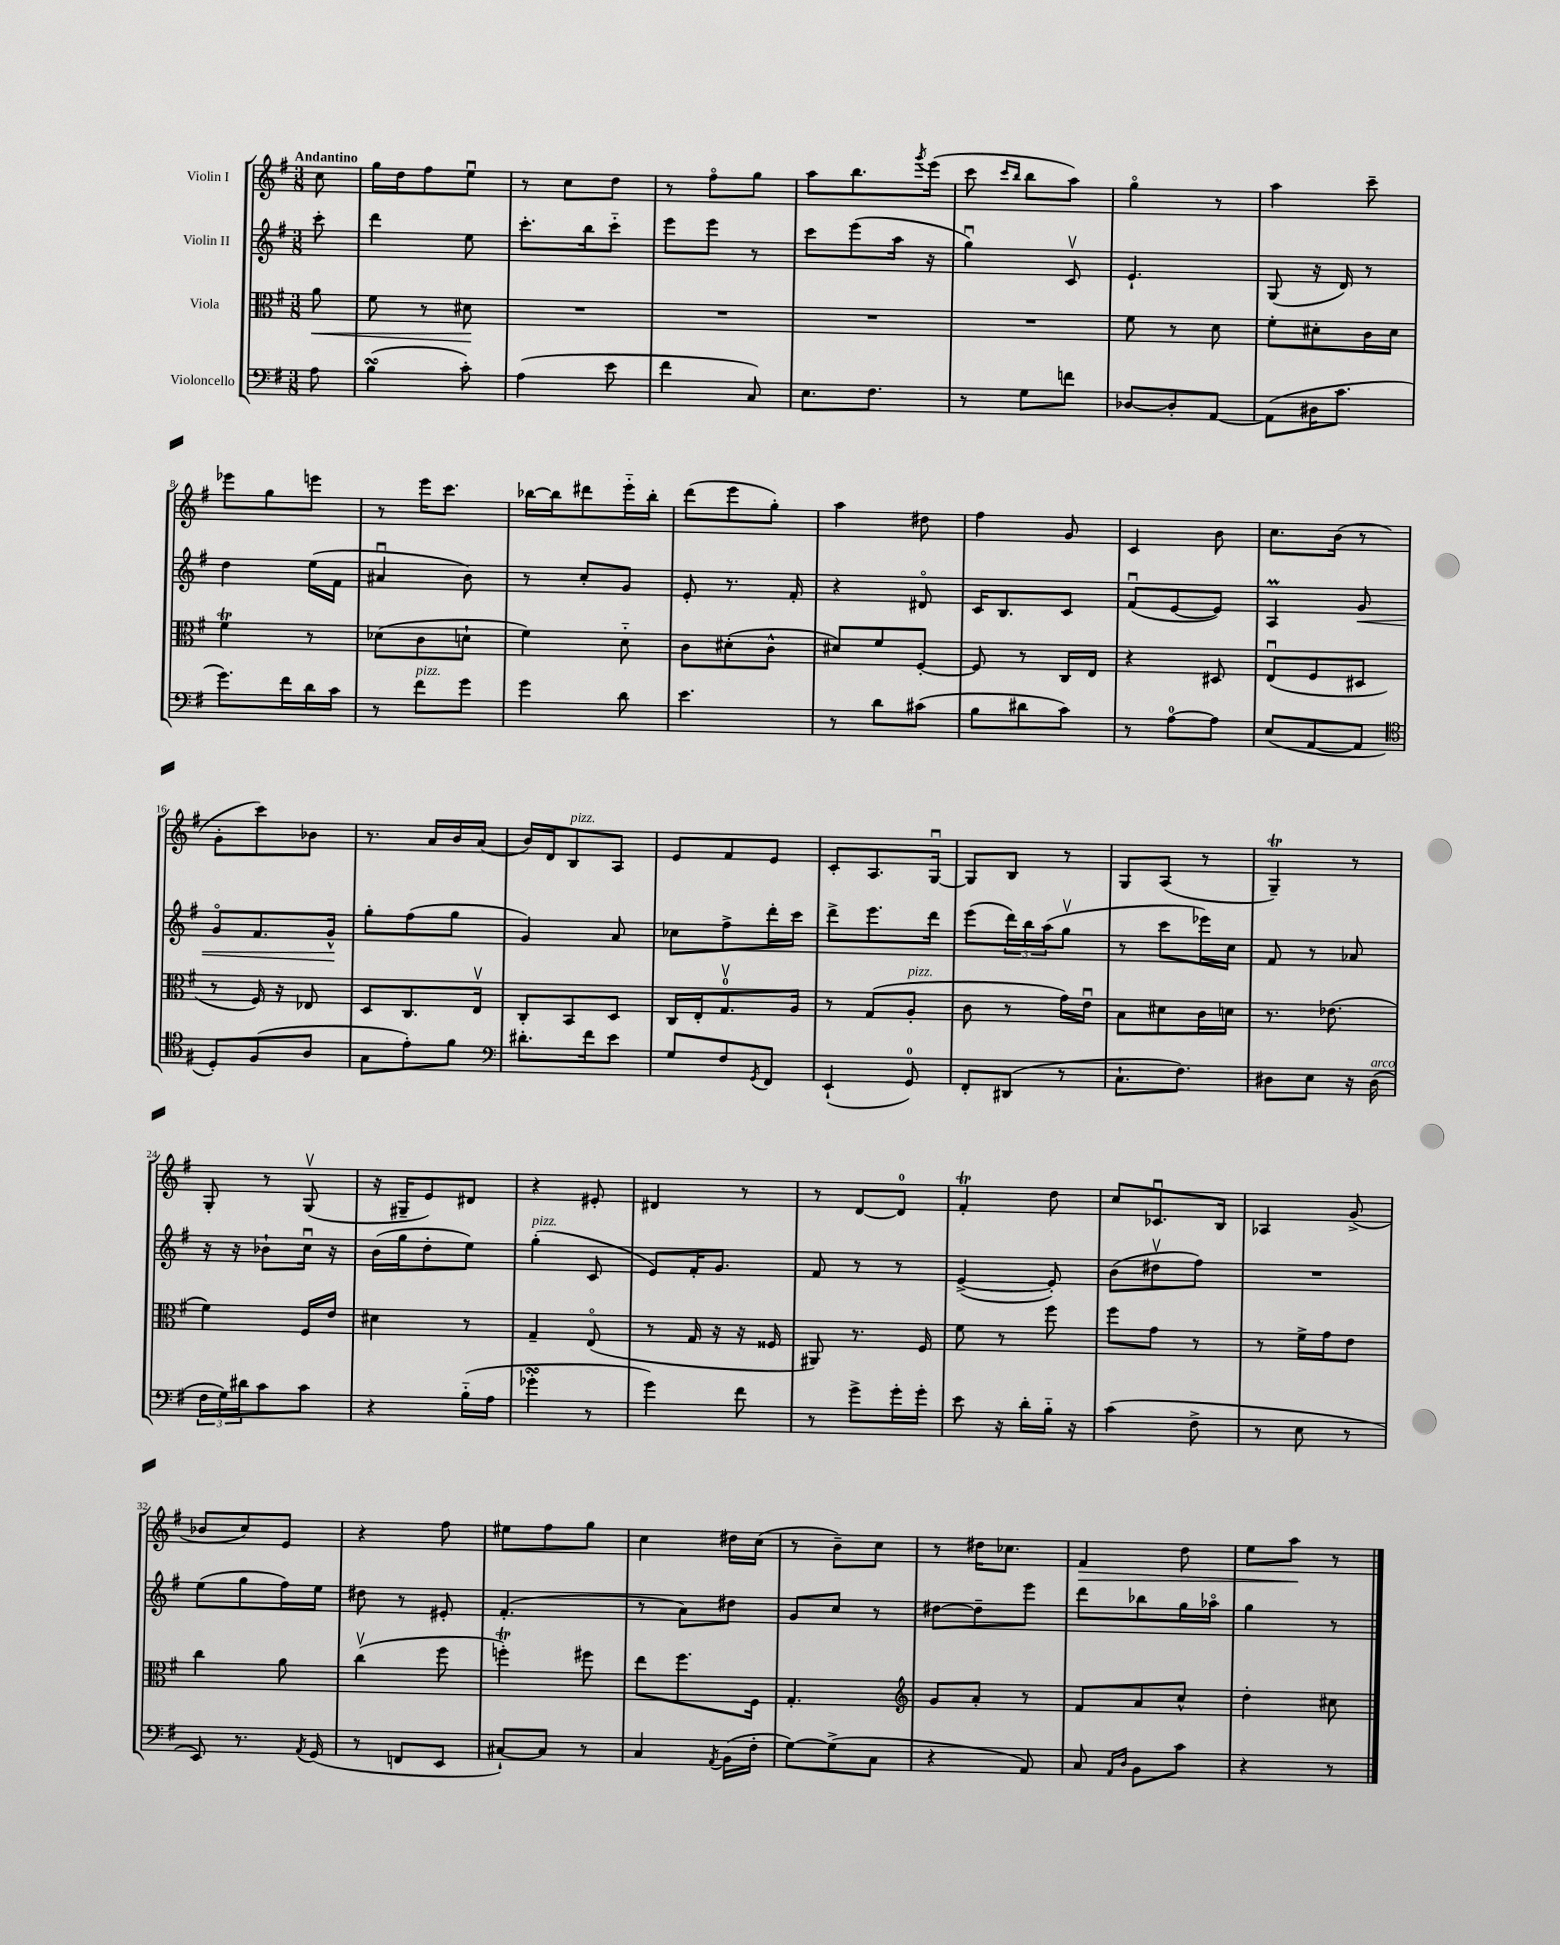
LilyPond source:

<<
\new StaffGroup <<
\new Staff = "s0" \with { instrumentName = "Violin I" } {
    \clef treble \key g \major \numericTimeSignature \time 3/8 \partial 8 \tempo "Andantino"
    c''8 |
    g''16 d''16 fis''8 e''8\downbow |
    r8 c''8 d''8 |
    r8 fis''8\flageolet g''8 |
    a''8 b''8. \acciaccatura { g'''8 } e'''16( |
    c'''8 \grace { c'''16 b''16 } b''8 a''8) |
    g''4\flageolet r8 |
    a''4 c'''8-- |
    ees'''8 g''8 e'''8 |
    r8 e'''16 c'''8. |
    bes''16~ bes''16 dis'''8 e'''16-_ bes''16-. |
    d'''8( e'''8 g''8-.) |
    a''4 dis''8 |
    fis''4 g'8 |
    c'4 b'8 |
    c''8. b'16( r8 |
    g'8-. c'''8) bes'8 |
    r8. a'16 b'16 a'16( |
    b'16) d'16 b8^\markup { \italic "pizz." } a8 |
    e'8 fis'8 e'8 |
    c'8-. a8. g16~\downbow |
    g8 b8 r8 |
    g8 a8( r8 |
    g4--\trill) r8 |
    g8-. r8 g8\upbow( |
    r16 gis16-- e'8) dis'8 |
    r4 eis'8-. |
    dis'4 r8 |
    r8 d'8~ d'8-0 |
    fis'4-.\trill d''8 |
    c''8 ces'8.\downbow b16 |
    aes4 g'8->( |
    bes'8 c''8) e'8 |
    r4 fis''8 |
    eis''8 fis''8 g''8 |
    c''4 dis''16 c''16( |
    r8 b'8--) c''8 |
    r8 dis''16 ces''8. |
    fis'4\> d''8 |
    e''8 a''8\! r8 \bar "|." |
}
\new Staff = "s1" \with { instrumentName = "Violin II" } {
    \clef treble \key g \major \numericTimeSignature \time 3/8 \partial 8
    c'''8-. |
    d'''4 e''8 |
    c'''8.-. b''16 c'''8-_ |
    e'''8 e'''8 r8 |
    c'''8 e'''8( a''16 r16 |
    g''4\downbow) c'8\upbow |
    e'4.-! |
    g8( r16 d'16) r8 |
    d''4 e''16( fis'16 |
    ais'4\downbow b'8) |
    r8 c''8-. g'8 |
    e'8-. r8. fis'16-. |
    r4 dis'8\flageolet |
    c'16 b8. c'8 |
    fis'8\downbow( e'8~ e'8) |
    a4\prall g'8\< |
    g'8\flageolet fis'8. g'16-^\! |
    g''8-. fis''8( g''8 |
    g'4) a'8 |
    ces''8 fis''8-> d'''16-. c'''16 |
    d'''8-> e'''8. d'''16 |
    e'''8( \tuplet 3/2 { d'''16) b''16 a''16( } g''8\upbow |
    r8 c'''8 ees'''16) c''16 |
    fis'8 r8 aes'8 |
    r16 r16 bes'8-! c''16\downbow r16 |
    b'16( g''16 d''8-. e''8) |
    g''4-.^\markup { \italic "pizz." }( c'8 |
    e'8) fis'16-. g'8. |
    fis'8 r8 r8 |
    e'4~->( e'8-.) |
    b'8( dis''8\upbow fis''8) |
    R4. |
    e''8( g''8 fis''16) e''16 |
    dis''8 r8 eis'8-. |
    fis'4.-.( |
    r8 a'8) dis''8 |
    g'8 c''8 r8 |
    dis''8~ dis''8-- e'''8 |
    d'''8 bes''8 g''16 aes''16\flageolet |
    g''4 r8 \bar "|." |
}
\new Staff = "s2" \with { instrumentName = "Viola" } {
    \clef alto \key g \major \numericTimeSignature \time 3/8 \partial 8
    a'8\< |
    fis'8 r8 dis'8\! |
    R4. |
    R4. |
    R4. |
    R4. |
    fis'8 r8 d'8 |
    fis'8-. dis'8-. c'16 dis'16 |
    fis'4\trill r8 |
    des'8( c'8 d'8-! |
    fis'4) d'8-_ |
    c'8 dis'8-.( c'8-^ |
    dis'8) fis'8 fis8~-. |
    fis8 r8 c16 e16 |
    r4 dis8 |
    e8\downbow( fis8 dis8 |
    r8 fis16) r16 ees8 |
    d8 c8. e16\upbow |
    c8-. b,8 d8 |
    c16 e16-. g8.-0\upbow a16 |
    r8 g8( a8-.^\markup { \italic "pizz." } |
    c'8 r8 g'16) e'16\downbow |
    b8 dis'8 c'16 d'16 |
    r8. ees'8.( |
    fis'4) fis16 e'16 |
    dis'4 r8 |
    g4-- e8\flageolet( |
    r8 g16 r16 r16 fisis16 |
    ais,8) r8. fis16 |
    fis'8 r8 fis''8 |
    fis''8 g'8 r8 |
    r8 fis'16-> g'16 e'8 |
    c''4 a'8 |
    c''4\upbow( fis''8 |
    f''4-.\trill) fis''8 |
    e''8 fis''8. fis16 |
    g4.-. |
    \clef treble g'8 a'8-. r8 |
    fis'8 a'8 c''8-^ |
    d''4-. cis''8 \bar "|." |
}
\new Staff = "s3" \with { instrumentName = "Violoncello" } {
    \clef bass \key g \major \numericTimeSignature \time 3/8 \partial 8
    a8 |
    b4\turn( c'8-.) |
    a4( e'8 |
    fis'4 c8) |
    e8. fis8. |
    r8 g8 f'8 |
    des8~ des8-. a,8~ |
    a,8( dis16 c'8. |
    g'8.) fis'16 d'16 c'16 |
    r8 fis'8^\markup { \italic "pizz." } g'8 |
    g'4 d'8 |
    e'4. |
    r8 d'8 cis'8( |
    b8 dis'8 c'8) |
    r8 a8-0~ a8 |
    e8( a,8~ a,8 |
    \clef tenor d8-.) fis8( a8 |
    g8 e'8-.) fis'8 |
    \clef bass dis'8.-. fis'16 e'8 |
    g8 fis8 \acciaccatura { g,8 } fis,8 |
    e,4-!( g,8-0) |
    fis,8-. dis,8( r8 |
    c8.-! fis8.) |
    dis8 e8 r16 dis16^\markup { \italic "arco" }( |
    \tuplet 3/2 { fis16 g16) dis'16 } c'8 c'8 |
    r4 b16-_( a16 |
    ges'4-.\turn r8 |
    g'4) fis'8 |
    r8 g'8-> g'16-. g'16-. |
    e'8 r16 d'16-. b16-_ r16 |
    c'4( fis8-> |
    r8 e8 r8 |
    e,8) r8. \acciaccatura { a,8 } g,16( |
    r8 f,8 e,8 |
    cis8~-!) cis8 r8 |
    c4 \acciaccatura { a,8 } b,16( fis16-. |
    g8~) g8->( c8 |
    r4 a,8) |
    c8 \grace { a,16 d16 } b,8 c'8 |
    r4 r8 \bar "|." |
}
>>
>>
